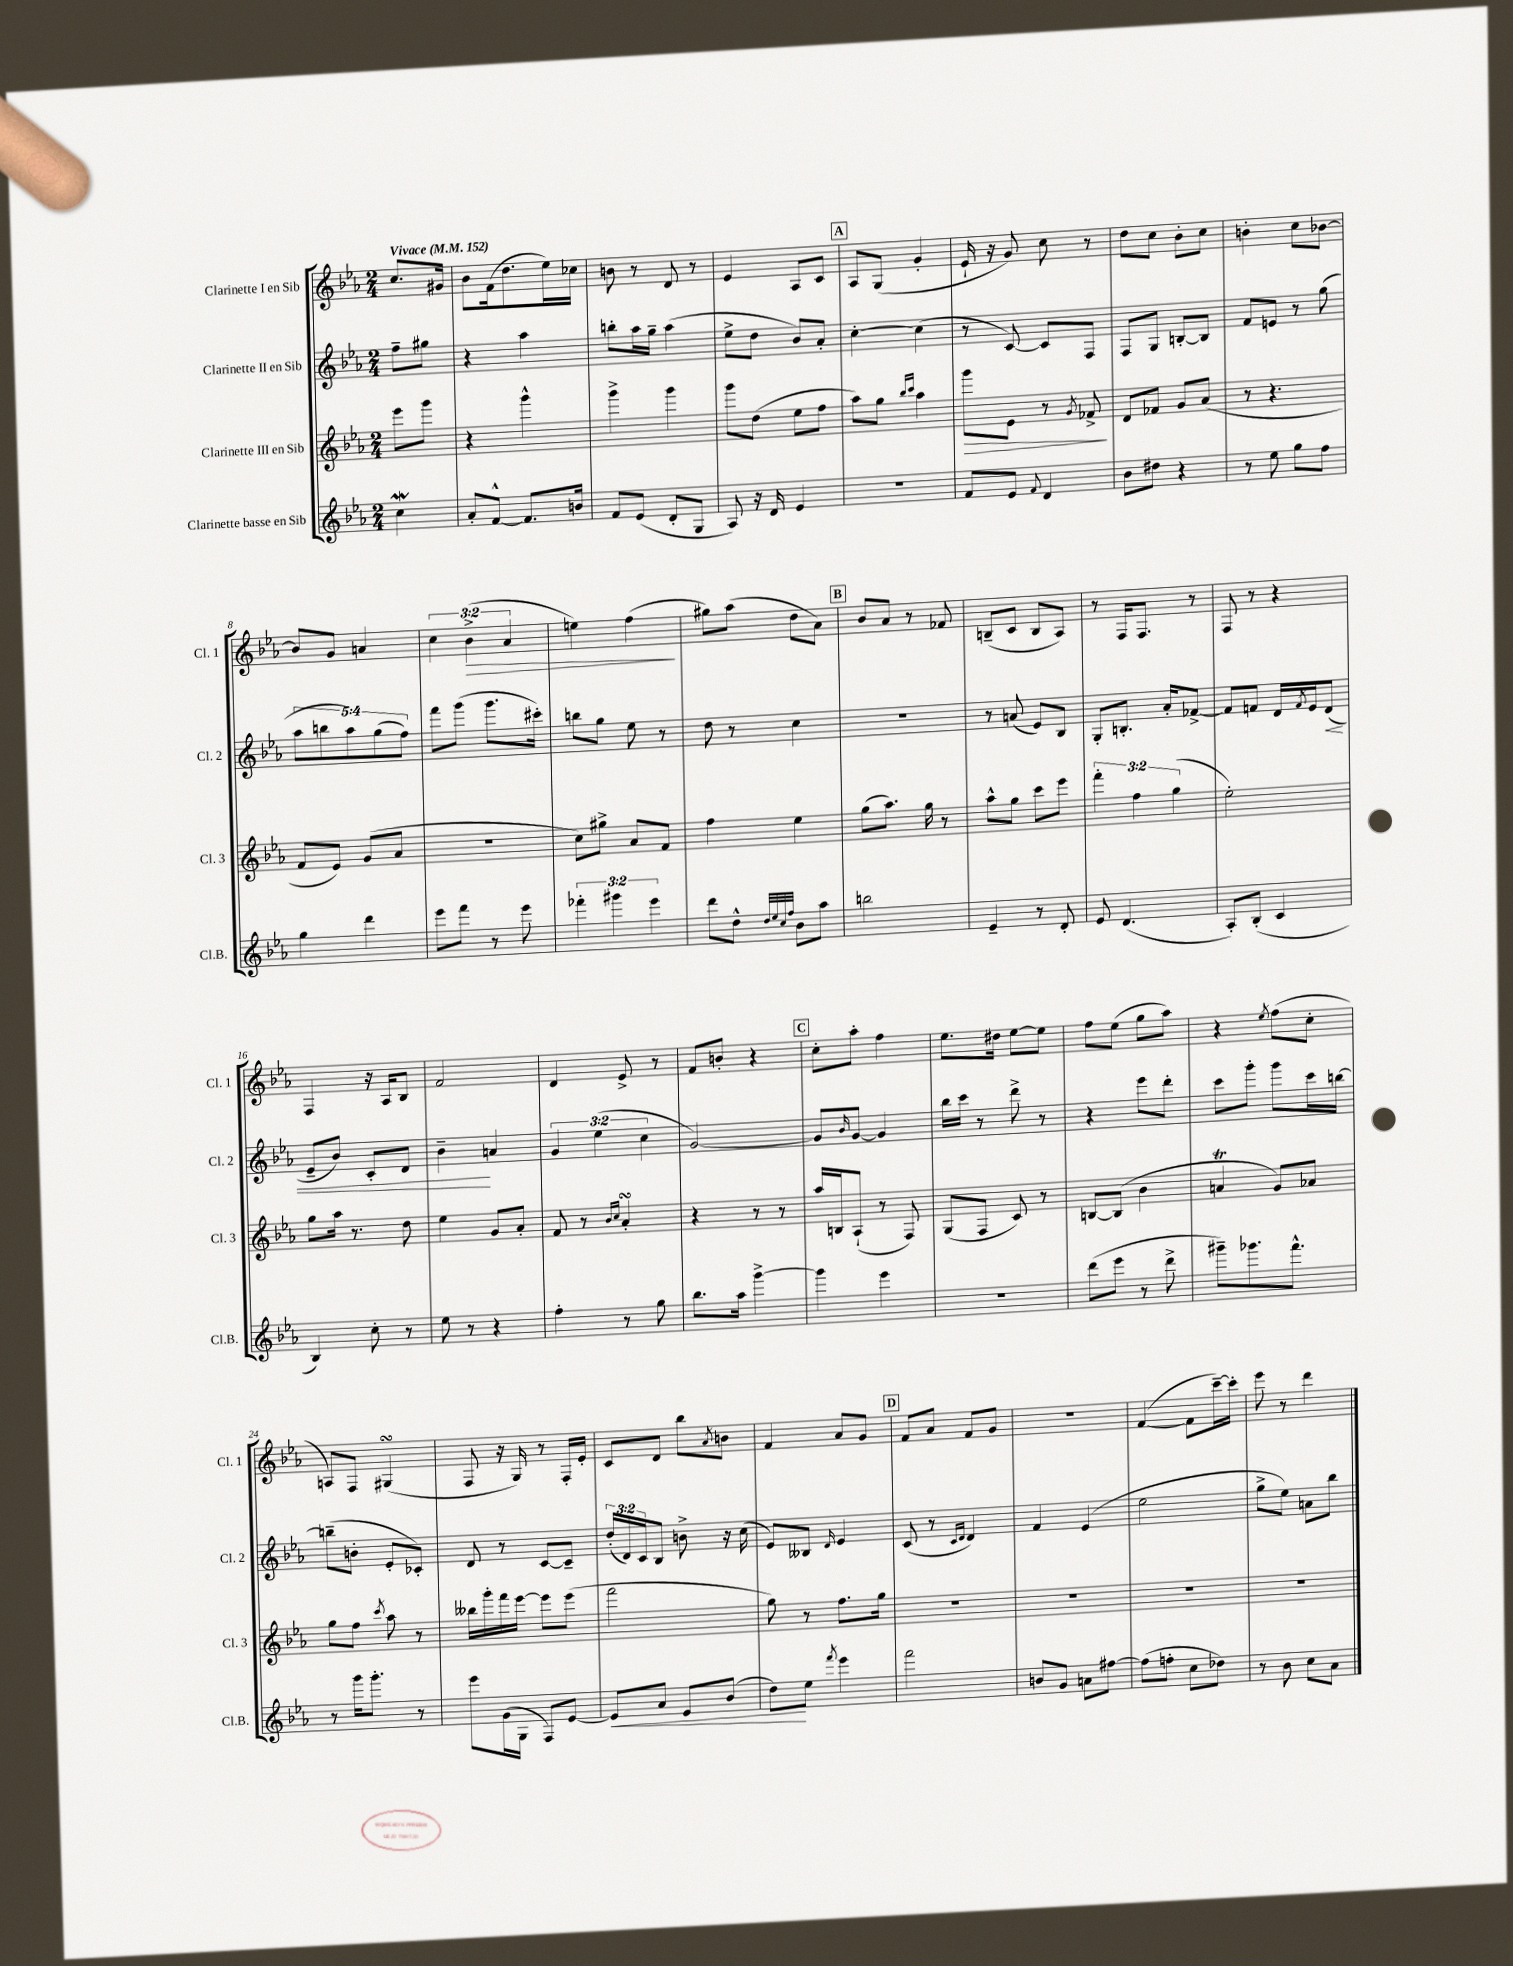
<<
\new StaffGroup <<
\new Staff = "s0" \with { instrumentName = "Clarinette I en Sib" shortInstrumentName = "Cl. 1" } {
    \clef treble \key ees \major \numericTimeSignature \time 2/4 \override Staff.TupletNumber.text = #tuplet-number::calc-fraction-text \partial 4 \tempo "Vivace" 4 = 152
    c''8. gis'16 |
    bes'8 f'16( d''8. ees''16) ces''16 |
    b'8 r8 d'8 r8 |
    ees'4 aes8 c'8 |
    \mark \markup { \box "A" } aes8 g8( g'4-. |
    ees'16-! r16 g'8) c''8 r8 |
    d''8 c''8 bes'8-. c''8 |
    b'4-. c''8 bes'8~ |
    bes'8 g'8 a'4 |
    \tuplet 3/2 { c''4 bes'4->\>( aes'4 } |
    e''4) f''4\!( |
    gis''8) aes''8( d''8 aes'8) |
    \mark \markup { \box "B" } bes'8 aes'8 r8 fes'8 |
    b8--( c'8 b8 aes8) |
    r8 f16 f8. r8 |
    f8 r8 r4 |
    f4 r16 aes16 bes8 |
    f'2 |
    d'4 ees'8-> r8 |
    f'8 b'8-. r4 |
    \mark \markup { \box "C" } c''8-. aes''8-. f''4 |
    ees''8. dis''16 ees''8~ ees''8 |
    f''8 ees''8( g''8 aes''8) |
    r4 \acciaccatura { ees''8 } f''8( c''8-. |
    a8) f8 gis4\turn( |
    f8 r16 g16) r8 f16-. ees'16-. |
    c'8 d'8 bes''8 \acciaccatura { aes'8 } b'8 |
    f'4 aes'8 g'8 |
    \mark \markup { \box "D" } f'8 aes'8 f'8 g'8 |
    R2 |
    f'4~( f'8 c'''16~--) c'''16-. |
    ees'''8 r8 d'''4 \bar "|." |
}
\new Staff = "s1" \with { instrumentName = "Clarinette II en Sib" shortInstrumentName = "Cl. 2" } {
    \clef treble \key ees \major \numericTimeSignature \time 2/4 \override Staff.TupletNumber.text = #tuplet-number::calc-fraction-text \partial 4
    f''8-- gis''8 |
    r4 aes''4 |
    b''8-. aes''16 g''16-- aes''4( |
    ees''8-> d''8 bes'8) aes'8-. |
    \mark \markup { \box "A" } c''4~-. c''4( |
    r8 c'8~) c'8 f8 |
    f8 g8 b8~-. b8 |
    f'8 e'8 r8 g''8( |
    \tuplet 5/4 { aes''8 b''8 aes''8) g''8( f''8) } |
    f'''8 g'''8( g'''8. cis'''16-.) |
    b''8 g''8 ees''8 r8 |
    d''8 r8 c''4 |
    \mark \markup { \box "B" } R2 |
    r8 a'8( ees'8) bes8 |
    g8-. b8.-. aes'16-. fes'8~-> |
    fes'8 f'8 d'16 \acciaccatura { f'8 } ees'16 d'8\<( |
    ees'8-- bes'8) c'8-. d'8 |
    bes'4--\! a'4 |
    \tuplet 3/2 { g'4 ees''4( c''4 } |
    g'2~) |
    \mark \markup { \box "C" } g'8 \grace { bes'16 } g'8~ g'4 |
    bes''16 c'''16 r8 d'''8-> r8 |
    r4 ees'''8 d'''8-. |
    c'''8 g'''8-. g'''8 c'''16 b''16~ |
    b''8--( b'8-. ees'8-. ces'8-.) |
    d'8 r8 c'8~ c'8-- |
    \tuplet 3/2 { d''16-.( d'16) c'16 } bes8 b'8-> r16 c''16( |
    ees'8) beses8 \grace { d'16 } ees'4 |
    \mark \markup { \box "D" } c'8( r8 \grace { c'16 d'16 } d'4) |
    f'4 ees'4( |
    ees''2 |
    g''8-> ees''8) a'8 bes''8 \bar "|." |
}
\new Staff = "s2" \with { instrumentName = "Clarinette III en Sib" shortInstrumentName = "Cl. 3" } {
    \clef treble \key ees \major \numericTimeSignature \time 2/4 \override Staff.TupletNumber.text = #tuplet-number::calc-fraction-text \partial 4
    ees'''8 g'''8 |
    r4 g'''4-^ |
    g'''4-> g'''4 |
    g'''8 d''8( ees''8 f''8 |
    \mark \markup { \box "A" } aes''8) g''8 \grace { bes''16 c'''16 } aes''4 |
    g'''8\> ees'8 r8 \acciaccatura { g'8 } fes'8->\! |
    d'8 fes'8 g'8 aes'8( |
    r8 r4. |
    f'8 ees'8) g'8( aes'8 |
    r2 |
    c''8) gis''8-> aes'8 f'8 |
    f''4 ees''4 |
    \mark \markup { \box "B" } g''8( aes''8.) g''16 r8 |
    aes''8-^ g''8 c'''8 ees'''8 |
    \tuplet 3/2 { f'''4-. f''4 g''4( } |
    ees''2-.) |
    g''8 aes''16 r8. d''8 |
    ees''4 g'8 aes'8-. |
    f'8 r8 \grace { bes'16 c''16 } aes'4-.\turn |
    r4 r8 r8 |
    \mark \markup { \box "C" } aes''16 b16 aes8-!( r8 f8) |
    g8( f8 c'8) r8 |
    b8~ b8( bes'4 |
    a'4\trill g'8) aes'8 |
    g''8 f''8 \acciaccatura { c'''8 } aes''8 r8 |
    beses''16 g'''16-. f'''16 ees'''16~ ees'''8 ees'''8( |
    f'''2 |
    g''8) r8 f''8. g''16 |
    \mark \markup { \box "D" } R2 |
    R2 |
    R2 |
    R2 \bar "|." |
}
\new Staff = "s3" \with { instrumentName = "Clarinette basse en Sib" shortInstrumentName = "Cl.B." } {
    \clef treble \key ees \major \numericTimeSignature \time 2/4 \override Staff.TupletNumber.text = #tuplet-number::calc-fraction-text \partial 4
    c''4\mordent |
    aes'8-. f'8~-^ f'8. b'16 |
    f'8 ees'8( d'8-. g8 |
    aes8) r16 d'16 ees'4 |
    \mark \markup { \box "A" } r2 |
    f'8 ees'8 \appoggiatura { f'8 } d'4 |
    bes'8 dis''8 r4 |
    r8 ees''8 g''8 f''8 |
    g''4 d'''4 |
    ees'''8 f'''8 r8 ees'''8 |
    \tuplet 3/2 { fes'''4-. gis'''4 ees'''4 } |
    d'''8 d''8-^ \grace { d''32 ees''32 c''32 f''32 } bes'8 aes''8 |
    \mark \markup { \box "B" } b''2 |
    ees'4-- r8 d'8-. |
    ees'8 d'4.( |
    aes8-.) bes8-.( c'4 |
    bes4) c''8-. r8 |
    ees''8 r8 r4 |
    f''4-. r8 g''8 |
    bes''8. aes''16 g'''4~-> |
    \mark \markup { \box "C" } g'''4 ees'''4 |
    R2 |
    d'''8( ees'''8 r8 d'''8-> |
    gis'''8--) ges'''8. f'''8.-^ |
    r8 g'''16 g'''8.-. r8 |
    ees'''8 g'16( g16 f8) ees'8~ |
    ees'8\< aes'8 ees'8 bes'8( |
    d''8\!) ees''8 \acciaccatura { f'''8 } ees'''4 |
    \mark \markup { \box "D" } f'''2 |
    b'8 g'8 a'8 fis''8~ |
    fis''8( f''8-. c''8 des''8) |
    r8 bes'8 c''8 aes'8 \bar "|." |
}
>>
>>
